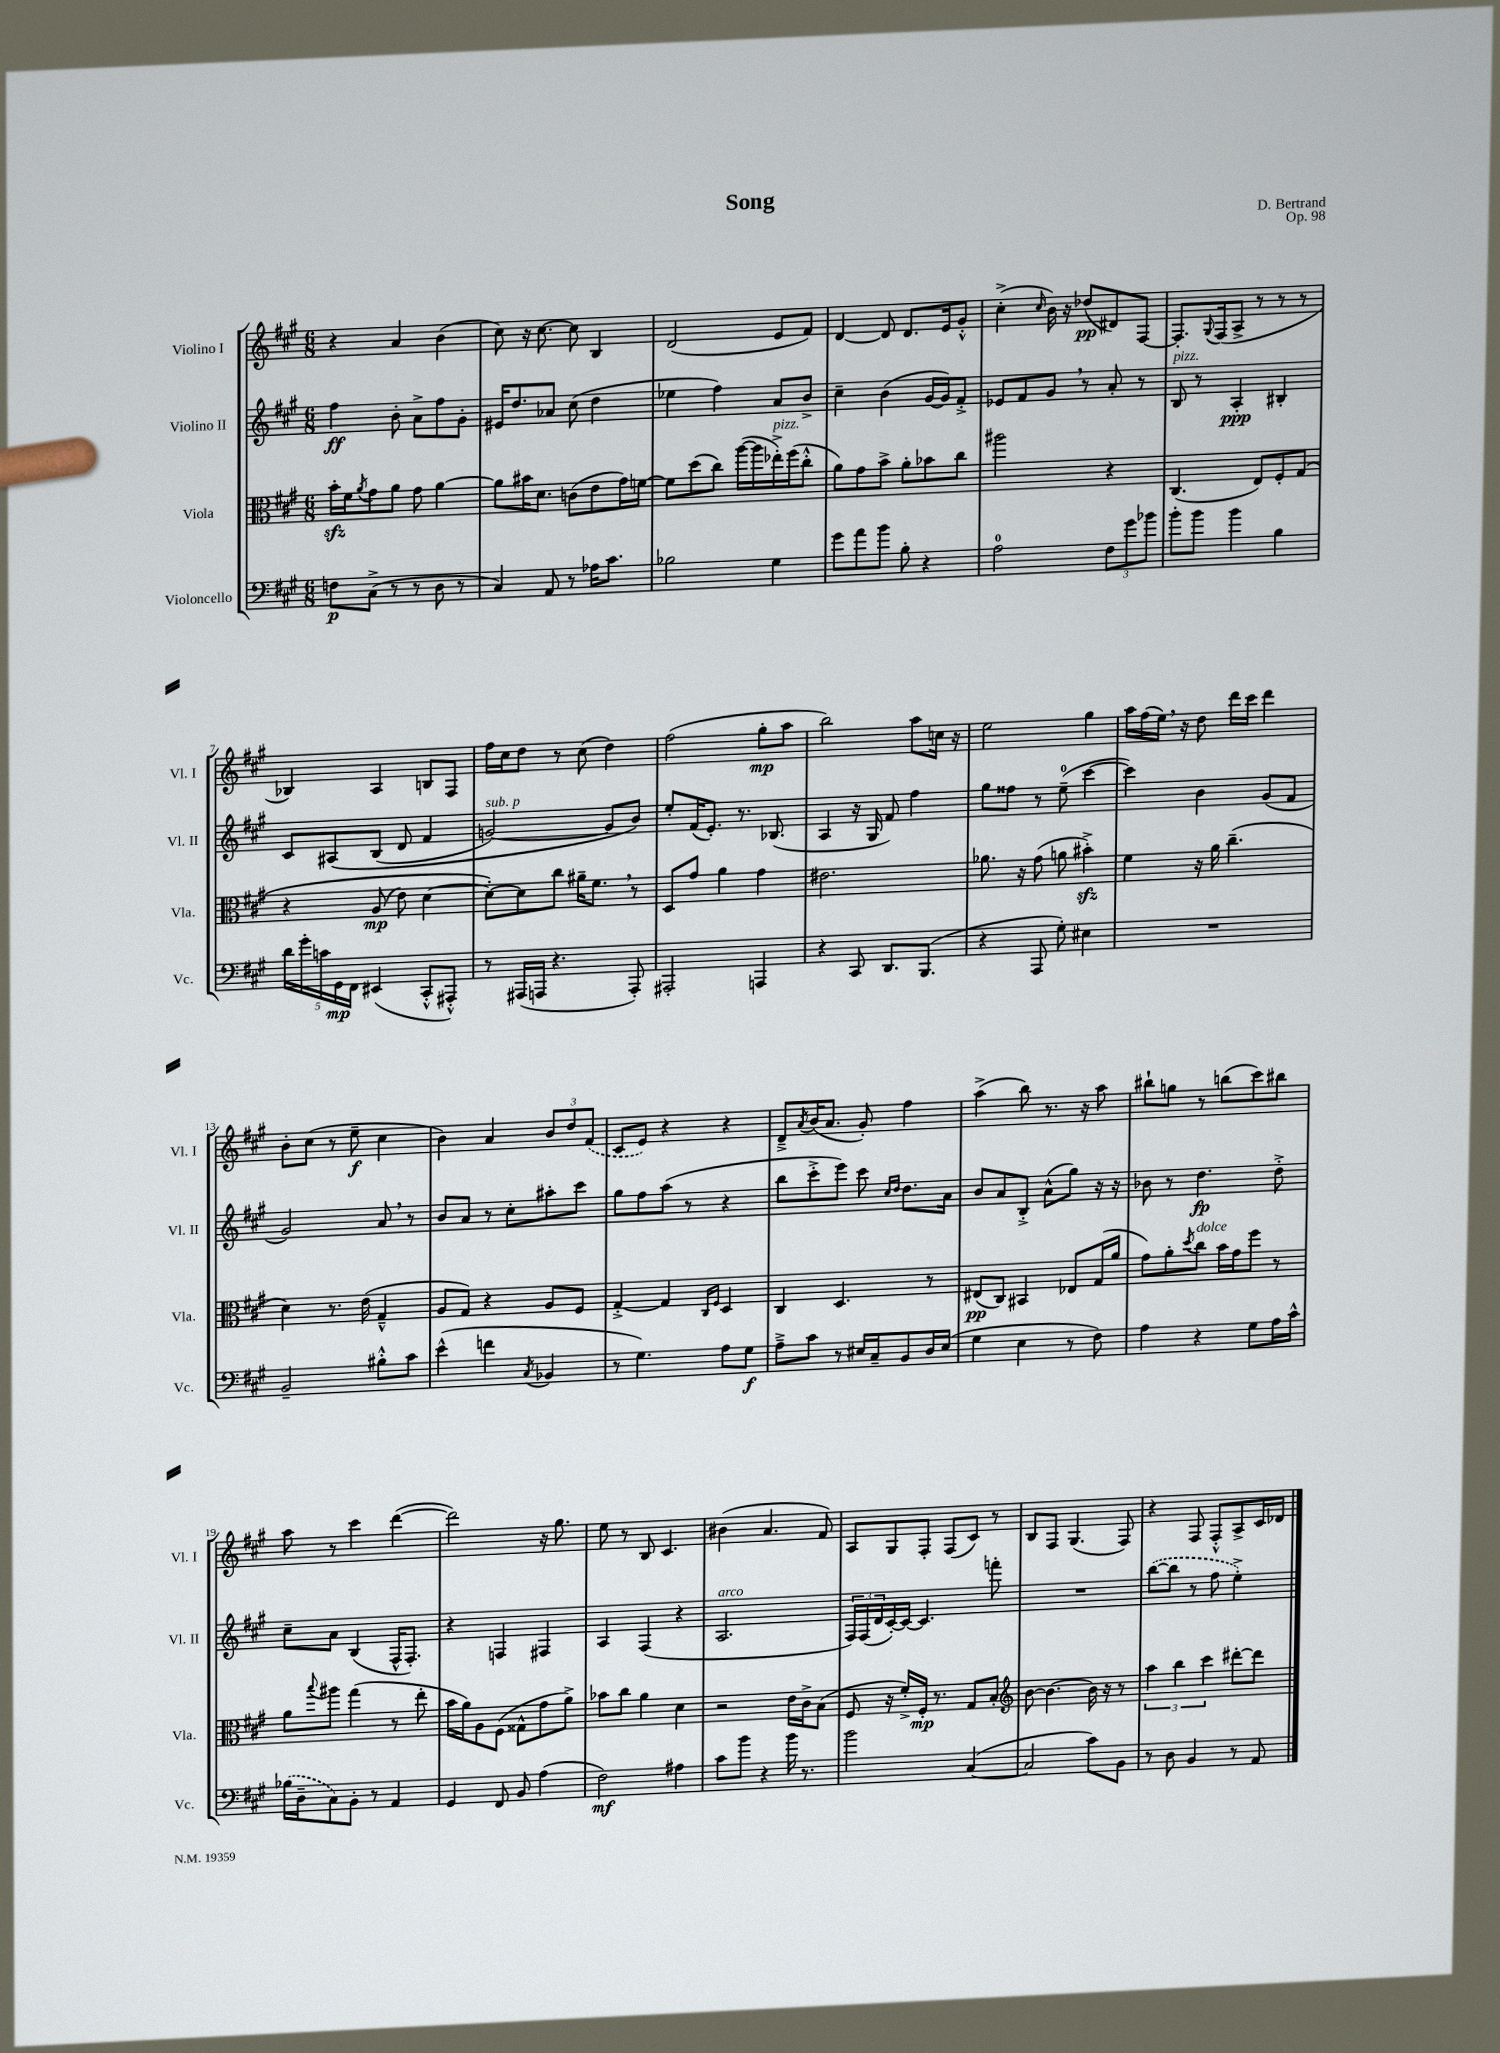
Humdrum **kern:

**kern	**kern	**kern	**kern
*staff4	*staff3	*staff2	*staff1
*clefF4	*clefC3	*clefG2	*clefG2
*k[f#c#g#]	*k[f#c#g#]	*k[f#c#g#]	*k[f#c#g#]
*M6/8	*M6/8	*M6/8	*M6/8
8F	16b'	4ff#	4r
.	16f#	.	.
.	8qa	.	.
(8C#^	8g#	.	.
8r	8a	8b'	4a
8r	8g#	8a^	.
8D	[4a	8ff#	(4b
8r	.	8g#'	.
=	=	=	=
4C#)	8a]	16e#	8cc#)
.	.	8.dd	.
.	16b#	.	16r
.	8.d	.	[8.cc#
8AA	.	8a-	.
8r	(8c	(8cc#	8cc#]
16A-	8e	4dd	4B
8.c#	.	.	.
.	16g#)	.	.
.	[16f	.	.
=	=	=	=
2B-	8f]	4ee-	(2d
.	(8dd	.	.
.	8cc#)	4ff#)	.
.	([16aa	.	.
.	16aa]	.	.
4G#	16ee-'^)	8a	8e
.	(16ff#	.	.
.	8cc#'^^	8b^	8f#)
=	=	=	=
8g#	8a)	4cc#~	[4d
8a	8g#	.	.
8b	8b^	(4b	8d]
8B'	8a'	.	8.d
4r	8b-	[16g#	.
.	.	16g#])	16e
.	8cc#	8f#'^	8g#'^^
=	=	=	=
2A	2aa#	8e-	(4cc#'^
.	.	8f#	.
.	.	.	16qqcc#
.	.	8g#	16b)
.	.	.	16r
.	.	8r	(8dd-
12F#	4r	8a'	8d#)
12g#	.	.	.
.	.	8r	[8F#
12b-	.	.	.
=	=	=	=
8b'	(4.C#	8B	8.F#']
8b	.	8r	.
.	.	.	8qqG#
.	.	.	(16F#
4b	.	4A'	8A^
.	8E)	.	8r
4B	8F#'	4B#'	8r
.	&(8G#	.	8r
=	=	=	=
20d	4r	8c#	4B-)
20g#'	.	.	.
20c	.	.	.
.	.	&(8A#	.
20GG#	.	.	.
20FF#	.	.	.
(4EE#	(8A	(8B	4A
.	8e)	8d	.
8CC#'^^	[4d	4f#	8B
8AAA#'^^)	.	.	8F#
=	=	=	=
8r	8d'_&)	[2g)	16ff#
.	.	.	16cc#
(16AAA#	8d]	.	8dd
16AAA	.	.	.
4.r	8cc#	.	8r
.	16a#~	.	(8cc#
.	8.f#	.	.
.	.	8g]	4dd)
8AAA')	8r	8b&)	.
=	=	=	=
2AAA#'	8D	8ee'	(2ff#
.	8g#	(16f#	.
.	.	8.e')	.
.	4a	.	.
.	.	8.r	.
4AAA	4g#	.	8gg#'
.	.	(8.B-	.
.	.	.	8aa
=	=	=	=
4r	2.e#	4A	2bb)
8CC#	.	16r	.
.	.	16G#	.
8.DD	.	8f#)	.
.	.	4ff#	8aa
(8.BBB	.	.	.
.	.	.	16cc
.	.	.	16r
=	=	=	=
4r	8.a-	8gg#	2ee
.	.	8ff##	.
.	16r	.	.
8AAA	(8g#	8r	.
8G#')	8a	(8ee~	.
4E#	4b#'^)	[4ccc#	4gg#
=	=	=	=
2.r	4f#	4ccc#])	16aa
.	.	.	(16ff#
.	.	.	16ee)
.	.	.	16r
.	16r	4b	8dd
.	16a	.	.
.	(4.cc#~	.	16ddd
.	.	.	16ccc#
.	.	(8g#	4ddd
.	.	8f#	.
=	=	=	=
2BB~	4d)	2g#)	8b'
.	.	.	(8cc#
.	8.r	.	8r
.	.	.	8ee~
.	(16e	.	.
8B#'^^	4G#~^^	8a	4cc#
8c#	.	8r	.
=	=	=	=
(4e^^	8A	8b	4b)
.	8G#)	8a	.
4f	4r	8r	4a
.	.	8cc#'	.
8qC#	.	.	.
4BB-	8A	8aa#'	12b
.	.	.	12dd
.	8F#	8ccc#	.
.	.	.	(12f#
=	=	=	=
8r	[4G#'^	8gg#	8c#
4.G#)	.	8ff#	8e)
.	4G#]	(8aa	4r
.	.	8r	.
.	16qqC#	.	.
.	16qqF#	.	.
8A	4D	4r	4r
8G#	.	.	.
=	=	=	=
8A~^	4C#	8bb	8d~^
.	.	.	8qa
8c#	.	8ccc#'^	(16b
.	.	.	8.a
8r	4.D	8eee)	.
16E#	.	8ccc#	8g#')
16C#~	.	.	.
.	.	16qqcc#	.
.	.	16qqdd	.
8BB	.	8.dd	4ff#
16D	8r	.	.
(16E#	.	16a	.
=	=	=	=
4G#	(8E#	8b	(4aa^
.	8C#)	8a	.
4E	4BB#	8B'^	8bb)
.	.	(8a^^	8.r
8r	8E-	8gg#)	.
.	.	.	16r
8F#)	(16G#	16r	8aa
.	16a	16r	.
=	=	=	=
4A	8g#)	8b-	8bb#`
.	8a'	8r	8gg
.	8qdd	.	.
4r	8cc#	4.dd	8r
.	16b	.	(8bb
.	16g#	.	.
8G#	8ff#	.	8ccc#)
16A	8r	8dd'^	8bb#
16c#^^	.	.	.
=	=	=	=
(16B-	8a	8cc#~	8aa
16D~	.	.	.
.	8qqbb	.	.
8C#)	8aa#	8a	8r
8BB'	(4gg#	(4B	4ccc#
8r	.	.	.
4AA	8r	16F#^^	([4ddd
.	.	8.F#')	.
.	8ee'	.	.
=	=	=	=
4GG#	16b	4r	2ddd])
.	16a)	.	.
.	8A	.	.
8FF#	(8F#	4F	.
8BB	8G##^^	.	.
(4A	8g#	4F#	16r
.	.	.	8.gg#
.	8a^)	.	.
=	=	=	=
2F#)	8b-	4A	8ee
.	8cc#	.	8r
.	4a	(4F#	8B
.	.	.	4.c#
4A#	4d	4r	.
=	=	=	=
8c#	2r	2.A	(4b#
8b	.	.	.
4r	.	.	4.a
16b	16e	.	.
8.r	16c#^	.	.
.	(8B	.	8f#)
=	=	=	=
2b	8F#	24F#)	8A
.	.	(24F#	.
.	.	24d	.
.	16r	[16c#')	8G#
.	16f#'^)	16c#_	.
.	16F#'	4.c#]	8F#'
.	8.r	.	.
.	.	.	(8F#
([4C#	8G#	.	8c#)
.	8B'	8fff'	8r
=	=	=	=
*	*clefG2	*	*
2C#]	[8b	2.r	8B
.	4.b_	.	8F#
.	.	.	(4.G#
8c#)	16b]	.	.
.	16r	.	.
8BB	8r	.	8F#)
=	=	=	=
8r	6aa	([8bb	4r
8D	.	8bb]	.
.	6bb	.	.
4BB	.	8r	8F#
.	6ccc#	.	.
.	.	8ff#	8F#'^^
8r	[8ddd#'	4ee'^)	8A^
8AA	8ddd#]	.	16c#
.	.	.	16d-
==	==	==	==
*-	*-	*-	*-
